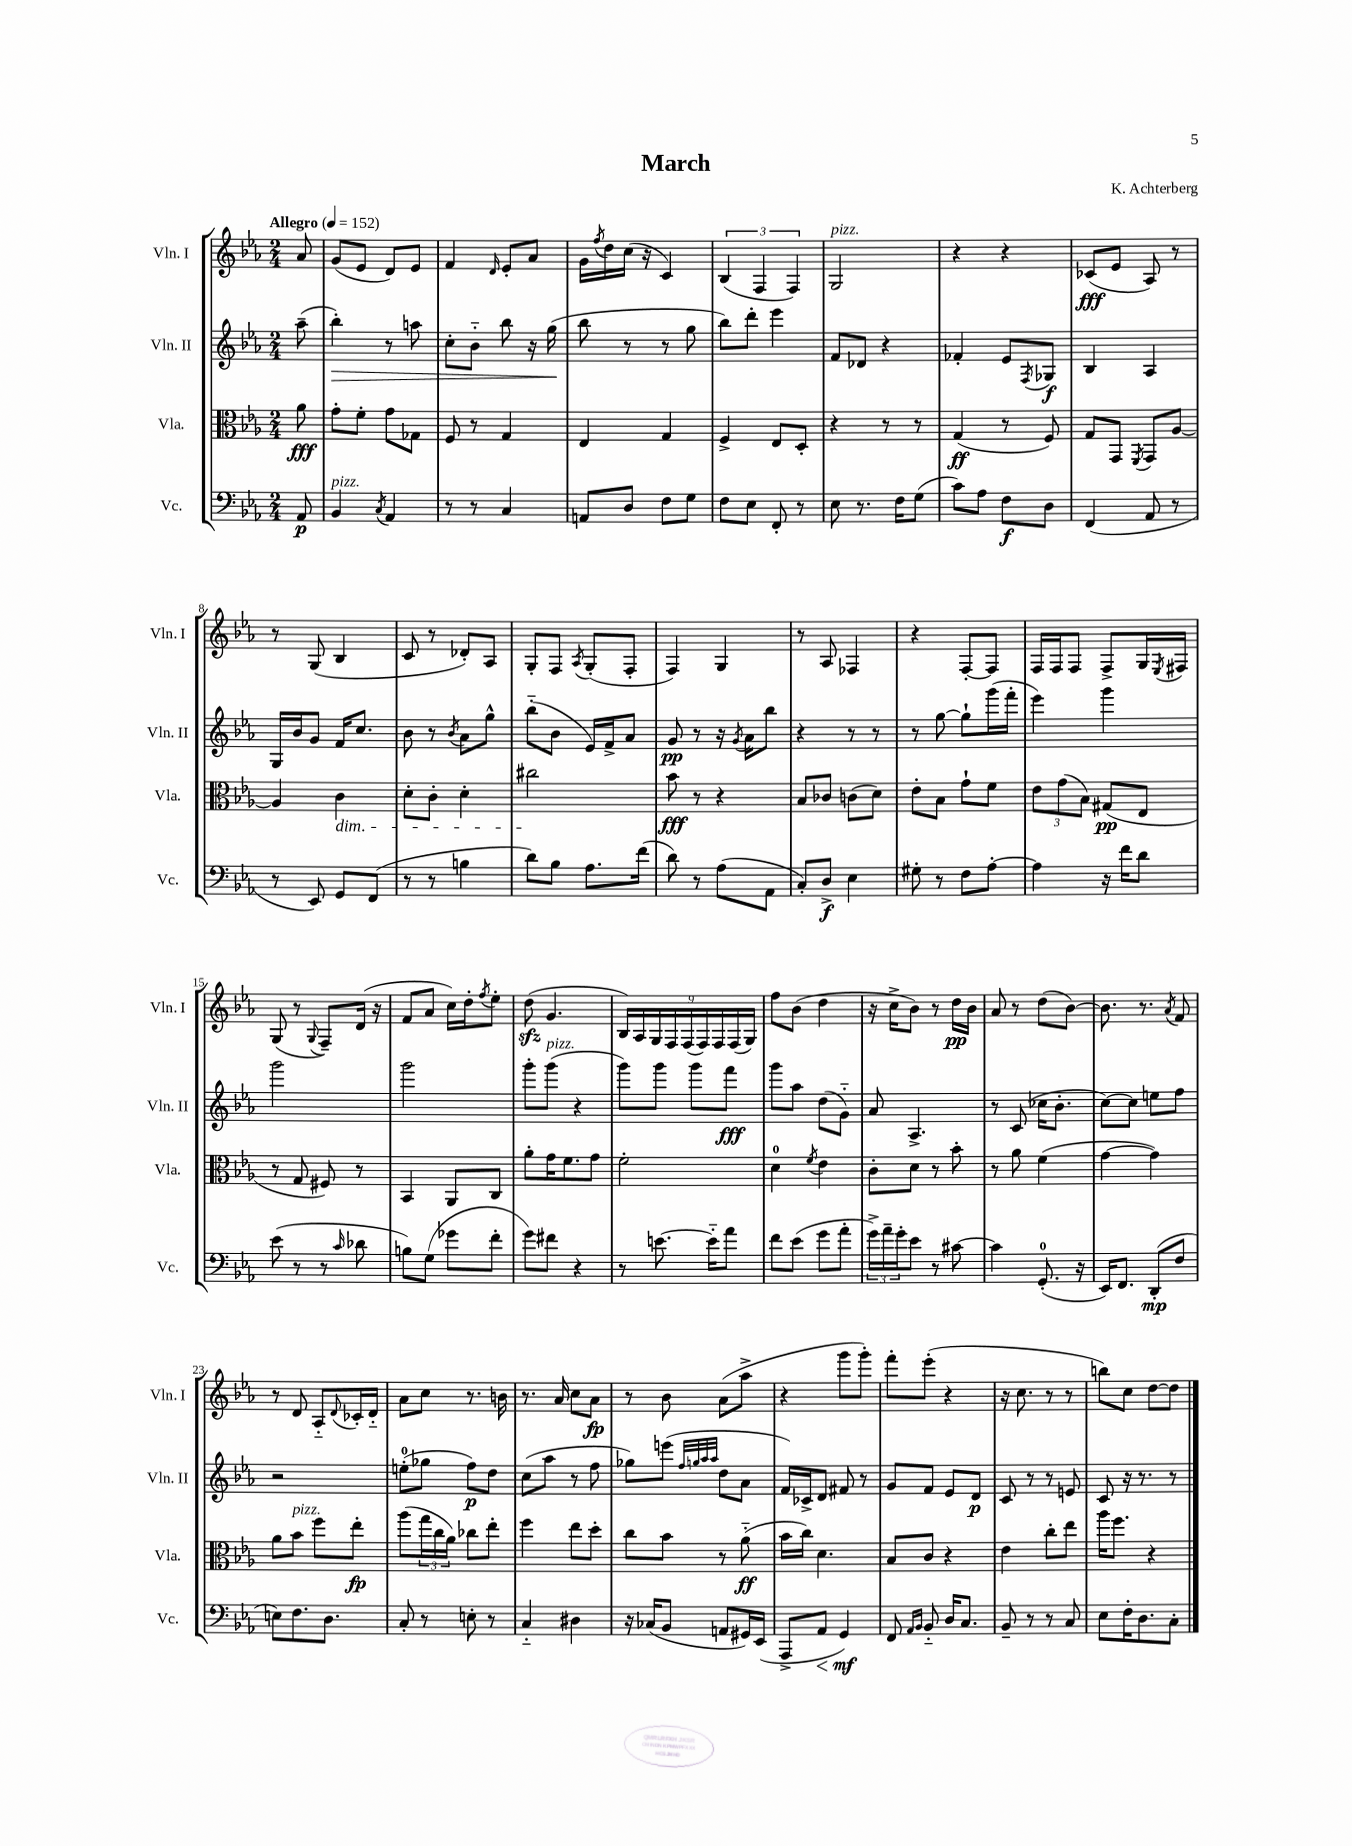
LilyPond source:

\header { title = "March" composer = "K. Achterberg" }
<<
\new StaffGroup <<
\new Staff = "s0" \with { instrumentName = "Vln. I" shortInstrumentName = "Vln. I" } {
    \clef treble \key ees \major \numericTimeSignature \time 2/4 \partial 8 \tempo "Allegro" 4 = 152
    aes'8 |
    g'8( ees'8 d'8) ees'8 |
    f'4 \grace { d'16 } ees'8-. aes'8 |
    g'16 \acciaccatura { f''8 } d''16 c''16( r16 c'4) |
    \tuplet 3/2 { bes4( f4 f4) } |
    g2^\markup { \italic "pizz." } |
    r4 r4 |
    ces'8\fff( ees'8 aes8) r8 |
    r8 g8( bes4 |
    c'8 r8 des'8-.) aes8 |
    g8-. f8 \acciaccatura { aes8 } g8-.( f8-. |
    f4) g4 |
    r8 aes8 fes4 |
    r4 f8~-. f8 |
    f16 f16 f8 f8-> g16 \acciaccatura { ees8 } fis16 |
    g8( r8 \appoggiatura { g8 } f8--) d'16( r16 |
    f'8 aes'8 c''16) d''16-. \acciaccatura { f''8 } ees''8-. |
    d''8\sfz( g'4. |
    \tuplet 9/8 { bes16) aes16 g16 f16 f16( f16) f16 f16( g16) } |
    f''8 bes'8( d''4 |
    r16 c''16-> bes'8) r8 d''16\pp bes'16 |
    aes'8 r8 d''8( bes'8~) |
    bes'8. r8. \acciaccatura { aes'8 } f'8 |
    r8 d'8 aes8-_ \appoggiatura { d'8 } ces'16-. d'16-_ |
    aes'8 c''8 r8. b'16 |
    r8. aes'16 c''8 aes'8\fp |
    r8 bes'8 aes'8( aes''8-> |
    r4 g'''8 g'''8-.) |
    f'''8-. ees'''8-.( r4 |
    r16 c''8. r8 r8 |
    b''8) c''8 d''8~ d''8 \bar "|." |
}
\new Staff = "s1" \with { instrumentName = "Vln. II" shortInstrumentName = "Vln. II" } {
    \clef treble \key ees \major \numericTimeSignature \time 2/4 \partial 8
    aes''8--( |
    bes''4-.\>) r8 a''8 |
    c''8-. bes'8-_ bes''8 r16 g''16\!( |
    bes''8 r8 r8 g''8 |
    bes''8) d'''8-. ees'''4 |
    f'8 des'8 r4 |
    fes'4-. ees'8 \acciaccatura { f8 } ges8\f |
    bes4 aes4 |
    g16 bes'16 g'8 f'16 c''8. |
    bes'8 r8 \acciaccatura { bes'8 } aes'8 g''8-^ |
    bes''8-_( bes'8 ees'16) f'16-> aes'8 |
    g'8\pp r8 r16 \acciaccatura { g'8 } aes'16 bes''8 |
    r4 r8 r8 |
    r8 g''8~ g''8-! g'''16( f'''16-. |
    ees'''4) g'''4 |
    g'''2 |
    g'''2 |
    g'''8-. g'''8^\markup { \italic "pizz." }( r4 |
    g'''8) g'''8 g'''8 f'''8\fff |
    g'''8 aes''8 d''8( g'8-_) |
    aes'8 aes4.-> |
    r8 c'8( ces''16 bes'8.-. |
    c''8~) c''8 e''8 f''8 |
    r2 |
    e''8-0-.( ges''8 f''8\p) d''8 |
    c''8( aes''8 r8 f''8 |
    ges''8) e'''8( \grace { f''32 g''32 aes''32 aes''32 } d''8 aes'8 |
    f'16) ces'16-> d'8 fis'8 r8 |
    g'8 f'8 ees'8 d'8\p |
    c'8 r8 r8 e'8 |
    c'8 r16 r8. r8 \bar "|." |
}
\new Staff = "s2" \with { instrumentName = "Vla." shortInstrumentName = "Vla." } {
    \clef alto \key ees \major \numericTimeSignature \time 2/4 \partial 8
    aes'8\fff |
    g'8-. f'8-. g'8 ges8 |
    f8 r8 g4 |
    ees4 g4 |
    f4-> ees8 d8-. |
    r4 r8 r8 |
    g4\ff( r8 f8) |
    g8 g,8 \acciaccatura { f,8 } g,8 aes8~ |
    aes4 c'4\dim |
    d'8-. c'8-. d'4-. |
    cis''2\! |
    bes'8\fff r8 r4 |
    bes8 ces'8 c'8( d'8) |
    ees'8-. bes8 g'8-! f'8 |
    \tuplet 3/2 { ees'8 g'8( bes8) } gis8\pp( ees8 |
    r8 g8 fis8) r8 |
    bes,4 aes,8 c8 |
    aes'8-. g'16 f'8. g'8 |
    f'2-. |
    d'4-0 \acciaccatura { f'8 } ees'4 |
    c'8-. d'8 r8 bes'8-. |
    r8 aes'8 f'4( |
    g'4~ g'4) |
    aes'8 bes'8^\markup { \italic "pizz." } f''8 ees''8-.\fp |
    aes''8( \tuplet 3/2 { g''16 c''16 aes'16) } ces''8 ees''8-. |
    f''4 ees''8 d''8-. |
    c''8 bes'8 r8 aes'8-_\ff( |
    bes'16 c''16) d'4. |
    bes8 c'8 r4 |
    ees'4 c''8-. ees''8 |
    aes''16 f''8. r4 \bar "|." |
}
\new Staff = "s3" \with { instrumentName = "Vc." shortInstrumentName = "Vc." } {
    \clef bass \key ees \major \numericTimeSignature \time 2/4 \partial 8
    aes,8\p |
    bes,4^\markup { \italic "pizz." } \acciaccatura { c8 } aes,4 |
    r8 r8 c4 |
    a,8 d8 f8 g8 |
    f8 ees8 f,8-. r8 |
    ees8 r8. f16 g8( |
    c'8) aes8 f8\f d8 |
    f,4( aes,8 r8 |
    r8 ees,8) g,8 f,8( |
    r8 r8 b4 |
    d'8) bes8 aes8. f'16( |
    d'8) r8 aes8( aes,8 |
    c8-.) d8->\f ees4 |
    gis8-. r8 f8 aes8~-. |
    aes4 r16 f'16 d'8 |
    ees'8( r8 r8 \grace { c'16 } des'8 |
    b8) g8( ges'8 f'8-. |
    g'8) fis'8 r4 |
    r8 e'8.~ e'16-_ aes'8 |
    f'8 ees'8( g'8 aes'8-. |
    \tuplet 3/2 { g'16->) aes'16-- g'16-. } ees'8 r8 cis'8~ |
    cis'4 g,8.-0-.( r16 |
    ees,16) f,8. d,8-.\mp( f8 |
    e8) f8. d8. |
    c8-. r8 e8-. r8 |
    c4-_ dis4 |
    r16 ces16( bes,8 a,8 gis,16) ees,16( |
    aes,,8-> aes,8\< g,4\mf\!) |
    f,8 \grace { aes,16 bes,16 } bes,8-_ d16 c8. |
    bes,8-- r8 r8 c8 |
    ees8 f16-. d8. c8-. \bar "|." |
}
>>
>>
